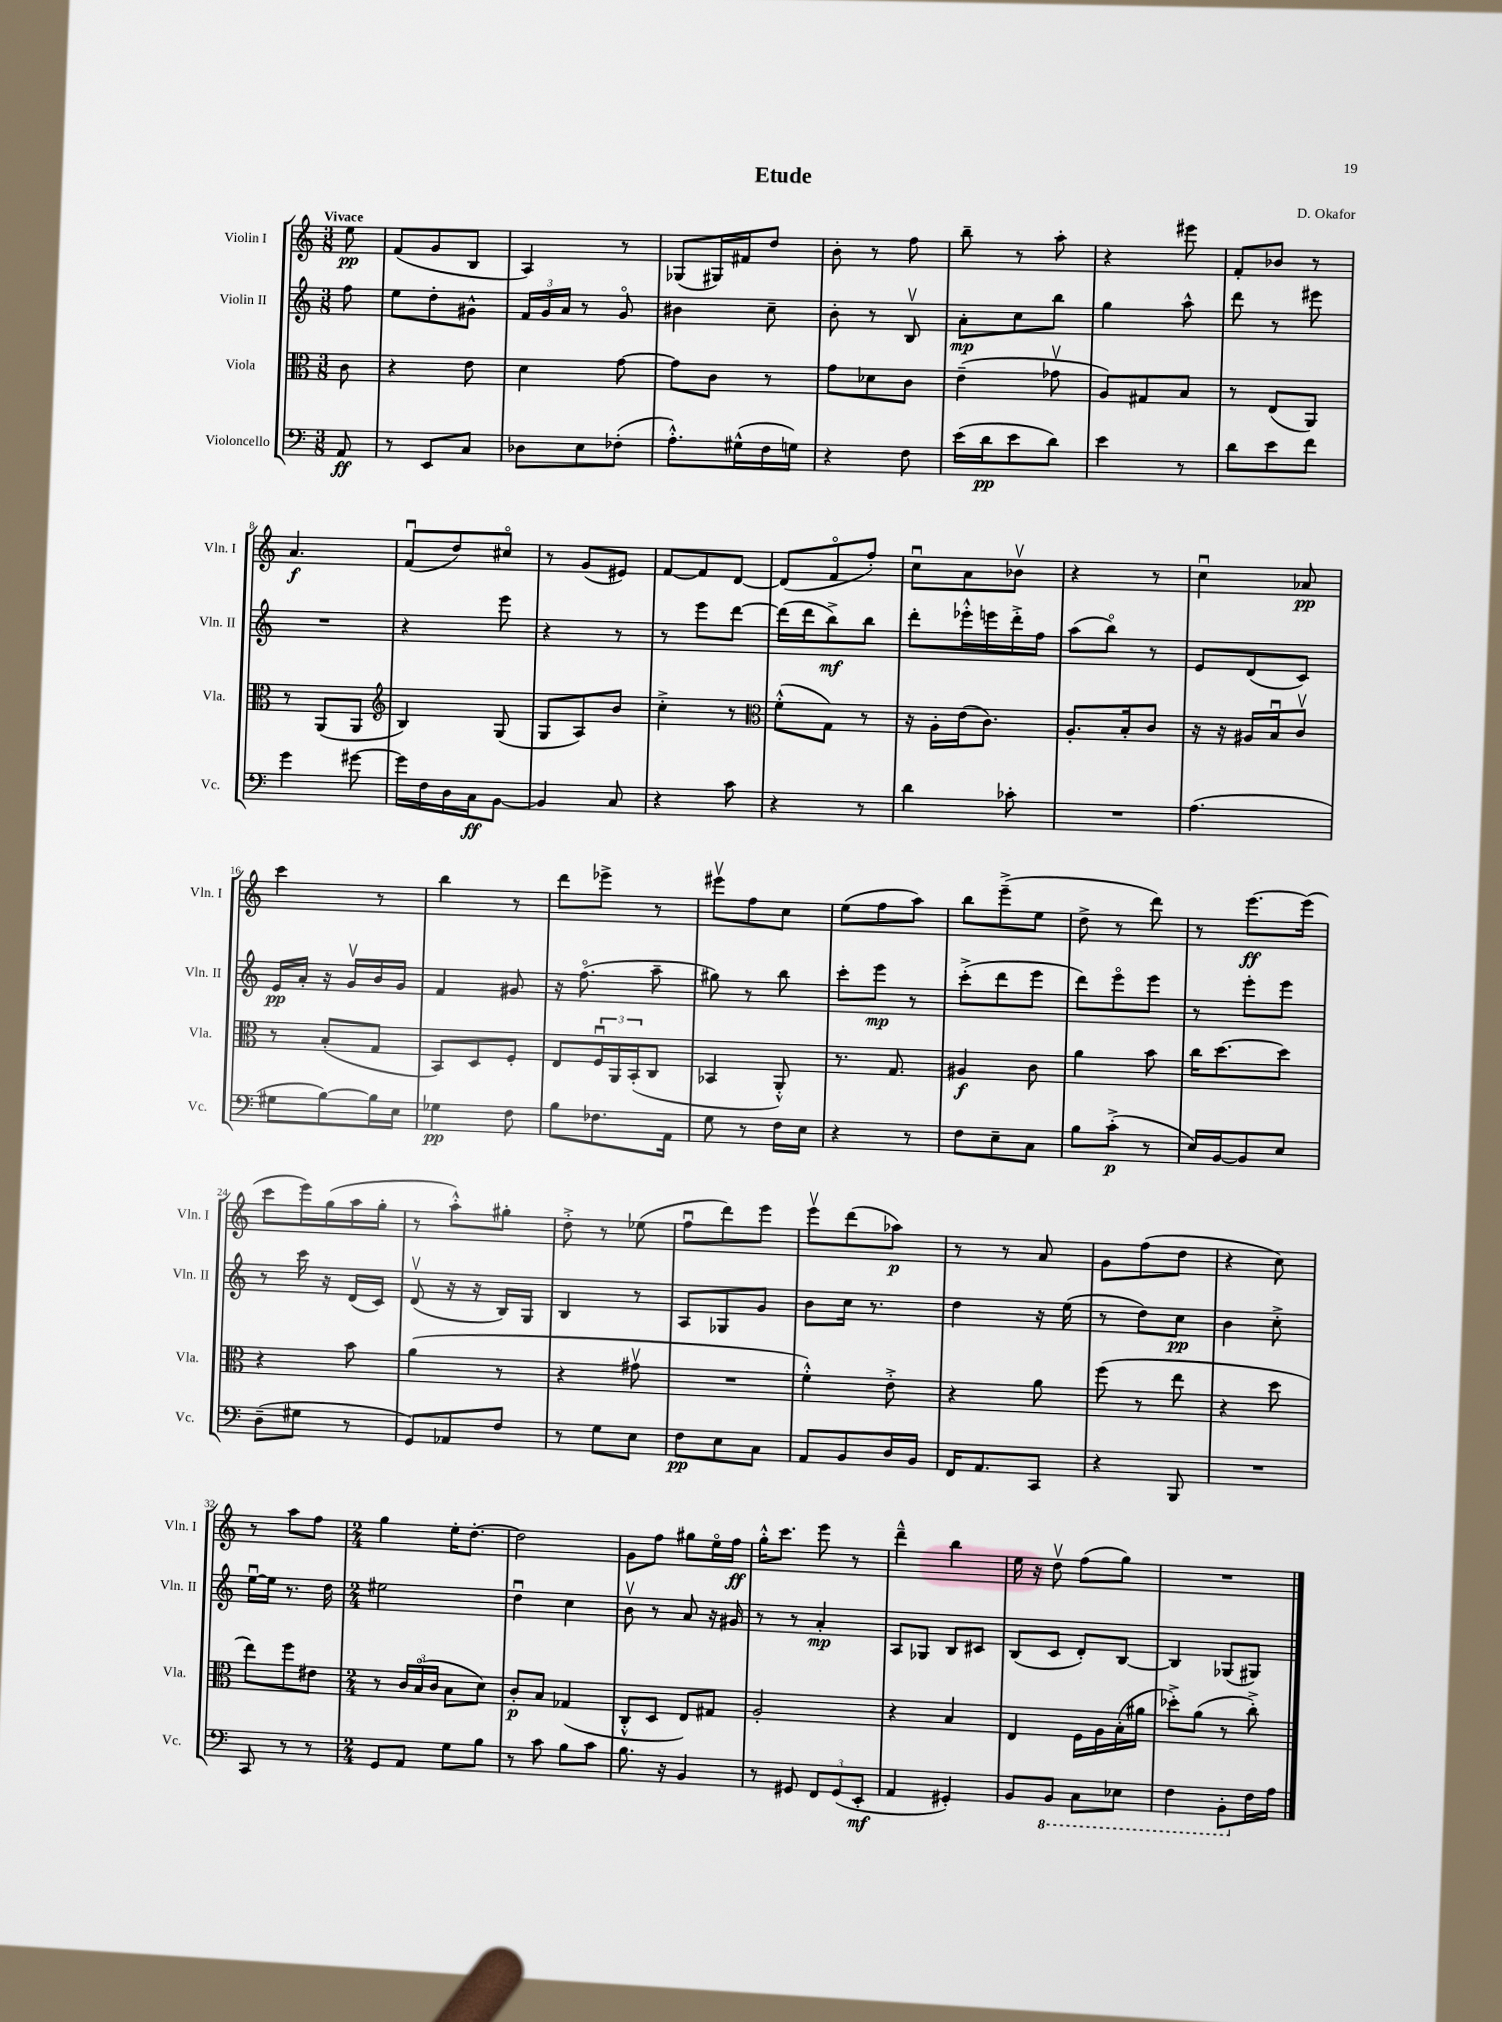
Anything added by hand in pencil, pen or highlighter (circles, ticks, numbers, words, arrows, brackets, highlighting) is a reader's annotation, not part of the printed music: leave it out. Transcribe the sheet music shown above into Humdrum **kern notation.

**kern	**kern	**kern	**kern
*staff4	*staff3	*staff2	*staff1
*clefF4	*clefC3	*clefG2	*clefG2
*k[]	*k[]	*k[]	*k[]
*M3/8	*M3/8	*M3/8	*M3/8
8AA	8c	8ff	8ee
=	=	=	=
8r	4r	8ee	(8f
8EE	.	8dd'	8g
8C	8e	8g#^^	8B
=	=	=	=
8D-	4d	24f	4A)
.	.	24g	.
.	.	24a	.
8E	.	8r	.
(8F-'	[8g	8go	8r
=	=	=	=
8.A'^^)	8g]	4b#	(8G-
.	8c	.	16G#)
(16G#^^	.	.	16f#
16F	8r	8cc~	8dd
16G)	.	.	.
=	=	=	=
4r	8g	8b'	8b'
.	8d-	8r	8r
8F	8c	8Bv	8ff
=	=	=	=
(16e	(4e~	8a'	8bb~
16d	.	.	.
8e	.	8cc	8r
8d)	8g-v	8bb	8aa'
=	=	=	=
4e	8A)	4gg	4r
.	8G#	.	.
8r	8B	8aa^^	8eee#
=	=	=	=
8d	8r	8ddd	8f'
8e	(8E	8r	8b-
8f	8AA)	8eee#	8r
=	=	=	=
4g	8r	4.r	4.a
.	(8AA	.	.
[8g#	8AA	.	.
=	=	=	=
*	*clefG2	*	*
16g#]	4B)	4r	(8fu
16F	.	.	.
16D	.	.	8dd)
16C	.	.	.
[8BB	(8G	8eee	8cc#o
=	=	=	=
4BB]	8G	4r	8r
.	8A)	.	(8g
8C	8b	8r	8e#)
=	=	=	=
4r	4cc'^	8r	[8f
.	.	8eee	8f]
8c	8r	[8ddd	[8d
=	=	=	=
*	*clefC3	*	*
4r	(8f'^^	(16ddd]	(8d]
.	.	16ddd	.
.	8G)	8bb^)	8fo
8r	8r	8bb	8ff')
=	=	=	=
4d	16r	8ddd'	8ccu
.	16A'	.	.
.	(16e	16eee-'^^	8a
.	8.c)	16eee	.
8c-'	.	16ddd'^	8b-v
.	.	16ff	.
=	=	=	=
4.r	8.A'	(8aa	4r
.	.	8bbo)	.
.	16B'	.	.
.	8c	8r	8r
=	=	=	=
(4.A	16r	8e	4ccu
.	16r	.	.
.	16A#	(8d	.
.	16Bu	.	.
.	8cv	8c)	8a-
=	=	=	=
8G#	8r	16e	4ccc
.	.	16a'	.
[8B)	(8B'	16r	.
.	.	16gv	.
16B]	8G	16b	8r
16E	.	16g	.
=	=	=	=
4G-	8BB)	4f	4bb
.	8D	.	.
8F	8F'	8g#	8r
=	=	=	=
8B	8E	16r	8ddd
.	.	(8.ffo	.
8.F-	24Fu	.	8eee-^
.	24AA	.	.
.	(24BB'	.	.
.	8C	8aa~	8r
16AA	.	.	.
=	=	=	=
8G	4BB-	8gg#)	8eee#v
8r	.	8r	8ff
16F	8AA'^^)	8bb	8cc
16E	.	.	.
=	=	=	=
4r	8.r	8ccc'	(8ee
.	.	8eee	8ff
.	8.G	.	.
8r	.	8r	8aa)
=	=	=	=
8F	4A#	(8ccc'^	8bb
8E~	.	8ddd	(8eee~^
8C	8c	8eee	8ee
=	=	=	=
8B	4a	8ddd)	8dd^
(8c'^	.	8eeeo	8r
8r	8b	8eee	8ddd)
=	=	=	=
16E)	16cc	8r	8r
[16BB	[8.dd	.	.
8BB]	.	8eee'	[8.eee
8E	8dd]	8eee	.
.	.	.	(16eee]
=	=	=	=
(8D~	4r	8r	8ccc
8G#	.	16ccc	16eee)
.	.	16r	(16gg
8r	8b	(16d	16aa
.	.	16c)	16gg'
=	=	=	=
8GG)	(4a	(8dv	8r
8AA-	.	16r	8aa'^^)
.	.	16r	.
8F	8r	16B)	8gg#'
.	.	16G	.
=	=	=	=
8r	4r	4B	8dd'^
8G	.	.	8r
8E	8g#v	8r	(8ee-
=	=	=	=
8F	4.r	8A	8ffu
8E	.	8G-	8ddd)
8C	.	8g	8eee
=	=	=	=
8AA	4f'^^)	8b	8eeev
8BB	.	16cc	(8ddd
.	.	8.r	.
16D	8e'^	.	8aa-)
16BB	.	.	.
=	=	=	=
16FF	4r	4dd	8r
8.AA	.	.	.
.	.	.	8r
8CC	8a	16r	8a
.	.	(16ee	.
=	=	=	=
4r	(8ff	8r	8g
.	8r	8dd)	(8ff
8BBB	8ee	8cc	8dd
=	=	=	=
4.r	4r	4b	4r
.	8dd	8cc'^	8cc)
=	=	=	=
8CC	8ee)	[16eeu	8r
.	.	16ee]	.
8r	8ff	8.r	8aa
8r	8e#	.	8ff
.	.	16dd	.
=	=	=	=
*M2/4	*M2/4	*M2/4	*M2/4
8GG	8r	2ee#	4gg
8AA	24c	.	.
.	(24Bo	.	.
.	24c	.	.
8G	8B	.	16ee'
.	.	.	[8.dd'
8B	8d)	.	.
=	=	=	=
8r	8c'	4ddu	2dd]
8c	8B	.	.
8B	(4G-	4cc	.
8c	.	.	.
=	=	=	=
8.B	8C'^^	8bv	8g
.	8D	8r	8ff
16r	.	.	.
4BB	8E)	8a	8gg#
.	8G#	16r	16eeo
.	.	16g#	16ff
=	=	=	=
8r	2A'	8r	16gg'^^
.	.	.	8.ccc
8GG#	.	8r	.
12FF	.	4a'	8eee
(12GG#	.	.	.
.	.	.	8r
12EE'	.	.	.
=	=	=	=
4AA	4r	8A	4ddd~^^
.	.	8G-	.
4GG#')	4B	8B	4bb
.	.	8c#	.
=	=	=	=
8BB	4E	(8B	16ee
.	.	.	16r
8BBB	.	8c	8ddv
8CC	16F	8d')	(8ff
.	16A	.	.
8EE-	(16B'	[8B	8gg)
.	16a#	.	.
=	=	=	=
4FF	8dd-'^)	4B]	2r
.	(8a	.	.
8BBB'	8r	(8G-	.
16F	8cc'^)	8G#)	.
16A	.	.	.
==	==	==	==
*-	*-	*-	*-
